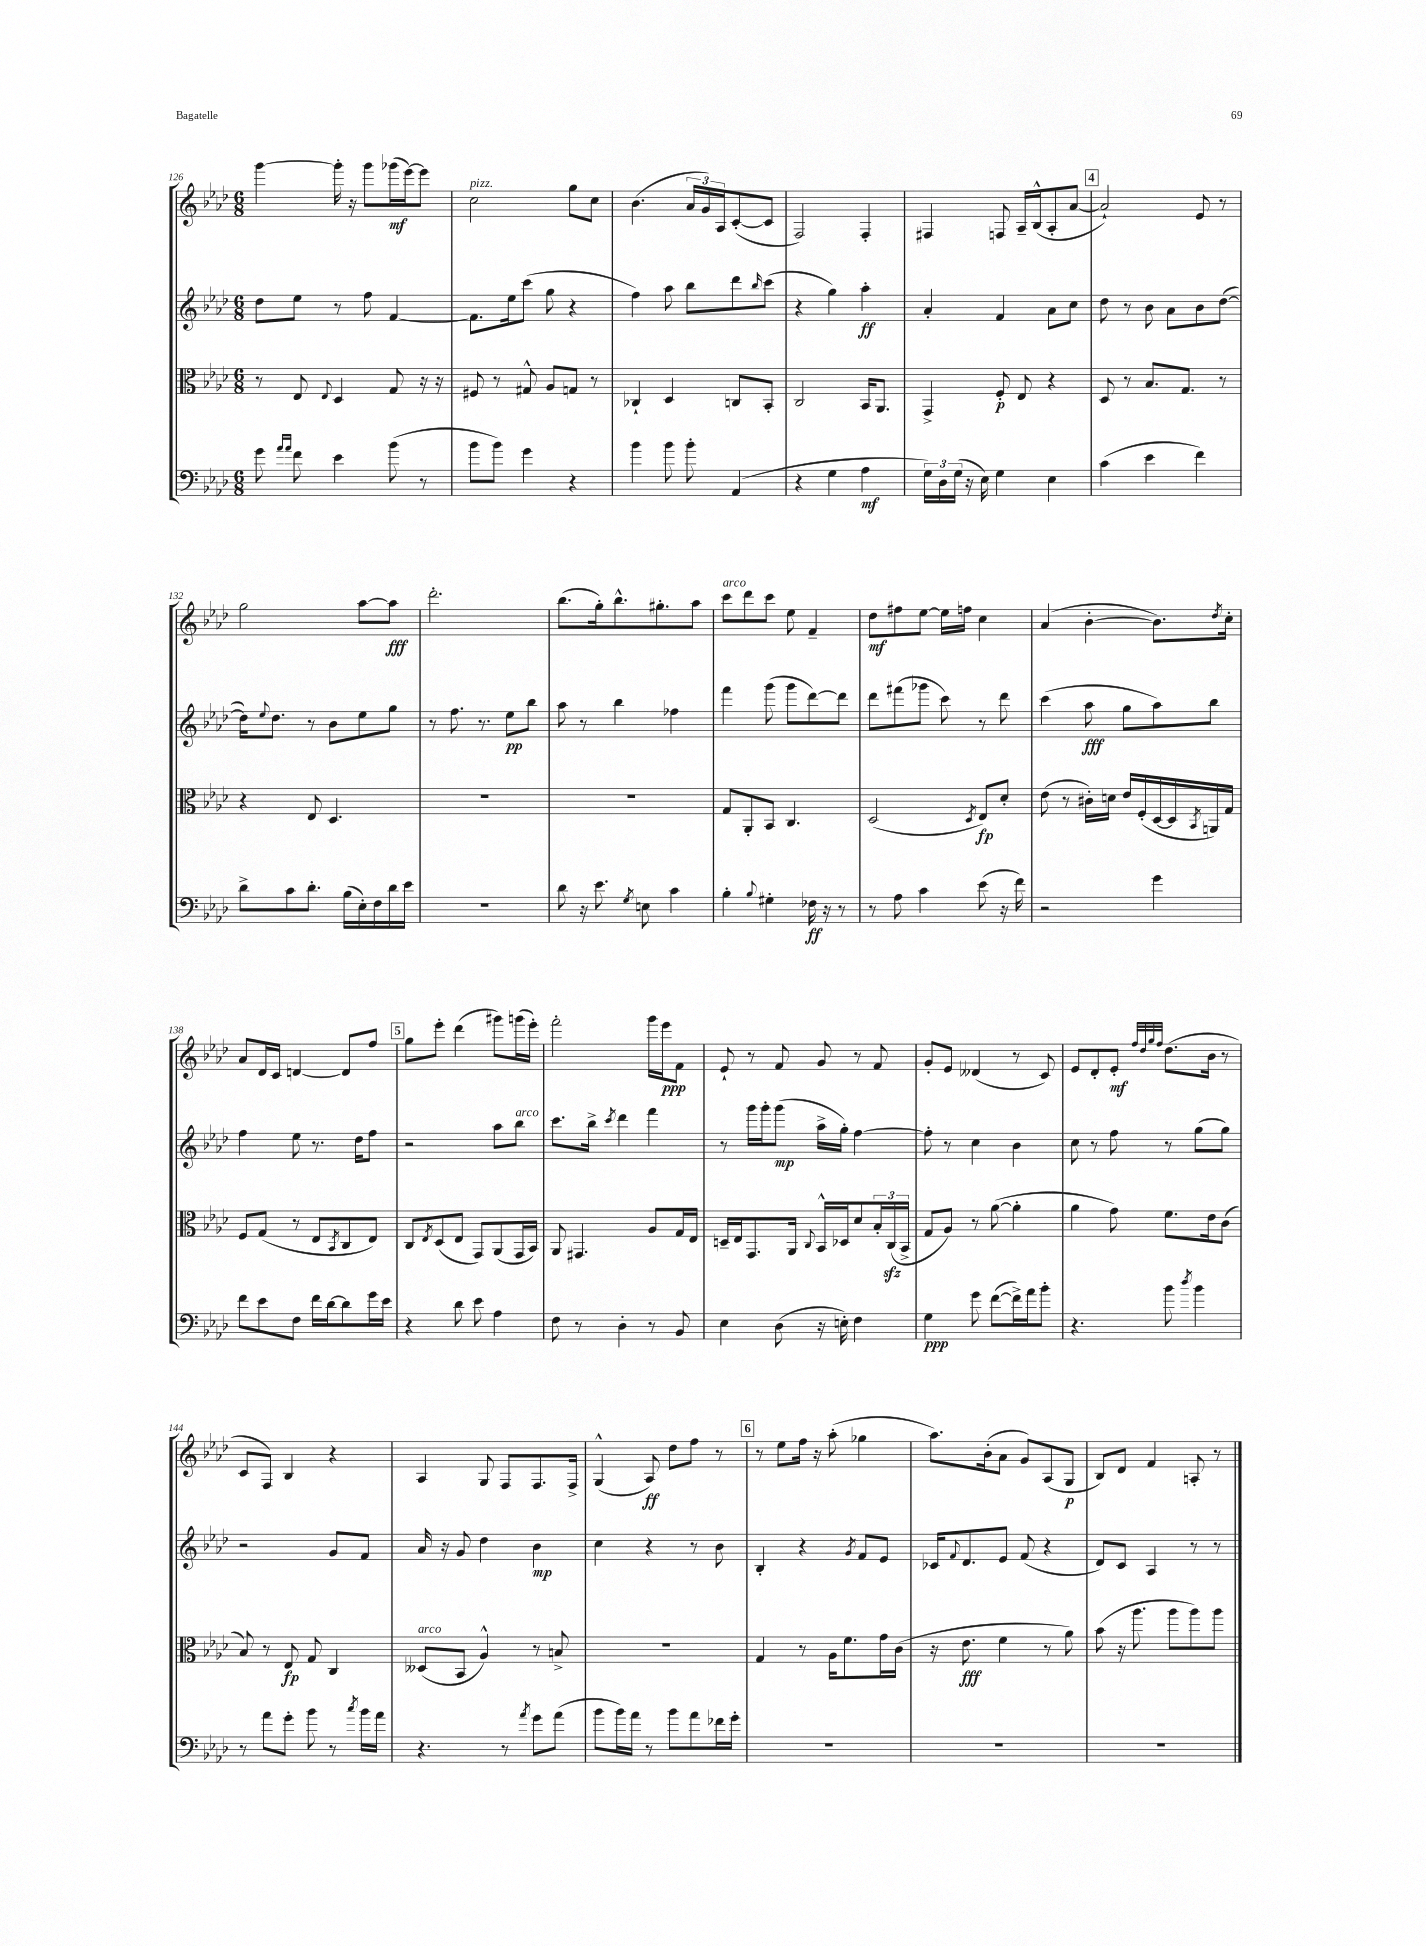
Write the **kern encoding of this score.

**kern	**dynam	**kern	**dynam	**kern	**dynam	**kern	**dynam
*part4	*part4	*part3	*part3	*part2	*part2	*part1	*part1
*staff4	*staff4	*staff3	*staff3	*staff2	*staff2	*staff1	*staff1
*clefF4	*	*clefC3	*	*clefG2	*	*clefG2	*
*k[b-e-a-d-]	*	*k[b-e-a-d-]	*	*k[b-e-a-d-]	*	*k[b-e-a-d-]	*
*M6/8	*	*M6/8	*	*M6/8	*	*M6/8	*
=126	=126	=126	=126	=126	=126	=126	=126
8g\	.	8r	.	8dd-\L	.	[4ggg\	.
16qqa-/LL	.	.	.	.	.	.	.
16qqa-/JJ	.	.	.	.	.	.	.
8f\	.	8E-/	.	8ee-\J	.	.	.
.	.	8qqE-/	.	.	.	.	.
4e-\	.	4D-/	.	8r	.	16ggg'\]	.
.	.	.	.	.	.	16r	.
.	.	.	.	8ff\	.	8ggg\L	.
(8b-\	.	8G/	.	[4f/	.	(16ggg-X\L	mf
.	.	.	.	.	.	[16eee-\J)	.
8r	.	16r	.	.	.	8eee-\J]	.
.	.	16r	.	.	.	.	.
=127	=127	=127	=127	=127	=127	=127	=127
!	!	!	!	!	!	!LO:TX:a:i:t=pizz.	!
8b-\L	.	8F#X/	.	8.f\L]	.	2cc\	.
8b-\J)	.	8r	.	.	.	.	.
.	.	.	.	16ee-\k	.	.	.
4g\	.	8G#X^^/	.	(8ccc\J	.	.	.
.	.	8A-/L	.	8gg\	.	.	.
4r	.	8Gn/J	.	4r	.	8gg\L	.
.	.	8r	.	.	.	8cc\J	.
=128	=128	=128	=128	=128	=128	=128	=128
4b-\	.	4C-X`/	.	4ff\)	.	(4.b-\	.
8b-\	.	4D-/	.	8aa-\	.	.	.
8b-'\	.	.	.	8bb-\L	.	24a-/LL	.
.	.	.	.	.	.	24g/)	.
.	.	.	.	.	.	24A-/J	.
(4AA-/	.	8Cn/L	.	8ddd-\	.	([8c'/	.
.	.	.	.	16qqbb-/	.	.	.
.	.	8BB-'/J	.	(8ccc\J	.	8c/J]	.
=129	=129	=129	=129	=129	=129	=129	=129
4r	.	2C/	.	4r	.	2F/)	.
4G\	.	.	.	4gg\)	.	.	.
4A-\	mf	16BB-/KL	.	4aa-'\	ff	4F'/	.
.	.	8.AA-/J	.	.	.	.	.
=130	=130	=130	=130	=130	=130	=130	=130
24G\LL)	.	4GG^/	.	4a-'/	.	4F#X/	.
24D-\	.	.	.	.	.	.	.
(24G\JJ	.	.	.	.	.	.	.
16r	.	.	.	.	.	.	.
16E-\)	.	.	.	.	.	.	.
4G\	.	8F'/	p	4f/	.	8Fn/	.
.	.	8E-/	.	.	.	16A-~/LL	.
.	.	.	.	.	.	(16B-^^/J	.
4E-\	.	4r	.	8a-\L	.	8A-'/	.
.	.	.	.	8cc\J	.	[8a-/J	.
!!LO:REH:place=s1:t=4
=131	=131	=131	=131	=131	=131	=131	=131
(4c\	.	8D-/	.	8dd-\	.	2a-`/])	.
.	.	8r	.	8r	.	.	.
4e-\	.	8.B-/L	.	8b-\	.	.	.
.	.	.	.	8a-\L	.	.	.
.	.	8.G/J	.	.	.	.	.
4f\)	.	.	.	8b-\	.	8e-/	.
.	.	8r	.	([8dd-\J	.	8r	.
!!LO:LB:g=z
=132	=132	=132	=132	=132	=132	=132	=132
8d-^\L	.	4r	.	16dd-\KL])	.	2gg\	.
.	.	.	.	8qqee-/	.	.	.
.	.	.	.	8.dd-\J	.	.	.
8c\	.	.	.	.	.	.	.
8.d-'\J	.	8E-/	.	8r	.	.	.
.	.	4.D-/	.	8b-\L	.	.	.
(16B-\LL	.	.	.	.	.	.	.
16E-'\)	.	.	.	8ee-\	.	[8aa-\L	.
16F\	.	.	.	.	.	.	.
16d-\	.	.	.	8gg\J	.	8aa-\J]	fff
16e-\JJ	.	.	.	.	.	.	.
=133	=133	=133	=133	=133	=133	=133	=133
2.r	.	2.r	.	8r	.	2.ddd-'\	.
.	.	.	.	8.ff\	.	.	.
.	.	.	.	8.r	.	.	.
.	.	.	.	8ee-\L	pp	.	.
.	.	.	.	8bb-\J	.	.	.
=134	=134	=134	=134	=134	=134	=134	=134
8d-\	.	2.r	.	8aa-\	.	(8.bb-\L	.
16r	.	.	.	8r	.	.	.
8.e-\	.	.	.	.	.	16gg'\k)	.
.	.	.	.	4bb-\	.	8.bb-^^\	.
8qG/	.	.	.	.	.	.	.
8En\	.	.	.	.	.	.	.
.	.	.	.	.	.	8.gg#X'\	.
4c\	.	.	.	4ff-X\	.	.	.
.	.	.	.	.	.	8aa-\J	.
=135	=135	=135	=135	=135	=135	=135	=135
!	!	!	!	!	!	!LO:TX:a:i:t=arco	!
4B-'\	.	8G/L	.	4fff\	.	8ccc\L	.
.	.	8AA-'/	.	.	.	8ddd-\	.
8qqB-/	.	.	.	.	.	.	.
4G#X'\	.	8BB-/J	.	(8ggg\	.	8ccc\J	.
.	.	4.C/	.	8ggg\L	.	8ee-\	.
16F-X\	ff	.	.	[8ddd-\)	.	4f~/	.
16r	.	.	.	.	.	.	.
8r	.	.	.	8ddd-\J]	.	.	.
=136	=136	=136	=136	=136	=136	=136	=136
8r	.	(2D-/	.	8ddd-\L	.	8dd-\L	mf
8A-\	.	.	.	(8fff#X\	.	8ff#X\	.
4c\	.	.	.	8ggg-X\J	.	[8ee-\J	.
.	.	.	.	8ccc\)	.	16ee-\LL]	.
.	.	.	.	.	.	16ffn\JJ	.
.	.	8qD-/	.	.	.	.	.
(8e-\	.	8E-/L)	fp	8r	.	4cc\	.
16r	.	8d-'/J	.	8ddd-\	.	.	.
16f\)	.	.	.	.	.	.	.
=137	=137	=137	=137	=137	=137	=137	=137
2r	.	(8e-\	.	(4ccc\	.	(4a-/	.
.	.	8r	.	.	.	.	.
.	.	16c#X'\LL)	.	8aa-\	fff	[4b-'\	.
.	.	16dn\JJ	.	.	.	.	.
.	.	16e-/LL	.	8gg\L	.	.	.
.	.	(16F'/	.	.	.	.	.
4g\	.	[16D-/	.	8aa-\)	.	8.b-\L])	.
.	.	16D-/]	.	.	.	.	.
.	.	8qBB-/	.	.	.	.	.
.	.	16AAn/)	.	8bb-\J	.	.	.
.	.	.	.	.	.	8qdd-/	.
.	.	16G/JJ	.	.	.	16cc'\Jk	.
!!LO:LB:g=z
=138	=138	=138	=138	=138	=138	=138	=138
8f\L	.	8F/L	.	4ff\	.	8a-/L	.
8e-\	.	(8G/J	.	.	.	16d-/L	.
.	.	.	.	.	.	16c/JJ	.
8F\J	.	8r	.	8ee-\	.	[4dn/	.
16f\LL	.	8E-/L	.	8.r	.	.	.
[16d-\J	.	.	.	.	.	.	.
.	.	8qBB-/	.	.	.	.	.
8d-\]	.	8C/	.	.	.	8d/L]	.
.	.	.	.	16dd-\KL	.	.	.
16g\L	.	8E-/J)	.	8ff\J	.	8ff/J	.
16e-\JJ	.	.	.	.	.	.	.
!!LO:REH:place=s1:t=5
=139	=139	=139	=139	=139	=139	=139	=139
4r	.	8C/L	.	2r	.	8gg\L	.
.	.	8qE-/	.	.	.	.	.
.	.	(8D-/	.	.	.	8eee-'\J	.
8d-\	.	8E-/J	.	.	.	(4ddd-\	.
8e-\	.	8GG/L)	.	.	.	.	.
4A-\	.	(8AA-/	.	8aa-\L	.	8ggg#X\L)	.
!	!	!	!	!LO:TX:a:i:t=arco	!	!	!
.	.	16GG/L	.	8bb-\J	.	(16gggn\L	.
.	.	16BB-/JJ)	.	.	.	16eee-'\JJ)	.
=140	=140	=140	=140	=140	=140	=140	=140
8F\	.	8AA-/	.	8.ccc\L	.	2fff'\	.
8r	.	4.GG#X/	.	.	.	.	.
.	.	.	.	16bb-^\Jk	.	.	.
.	.	.	.	8qccc/	.	.	.
4D-'\	.	.	.	4ddd-\	.	.	.
8r	.	8A-/L	.	4fff\	.	16ggg\LL	.
.	.	.	.	.	.	16eee-\J	ppp
8BB-/	.	16G/L	.	.	.	8f\J	.
.	.	16E-/JJ	.	.	.	.	.
=141	=141	=141	=141	=141	=141	=141	=141
4E-\	.	16Dn~/LL	.	8r	.	8e-`/	.
.	.	16E-/J	.	.	.	.	.
.	.	8.GG/	.	16ggg\LL	.	8r	.
.	.	.	.	16ggg'\J	.	.	.
(8D-\	.	.	.	(8ggg\J	mp	8f/	.
.	.	16AA-/Jk	.	.	.	.	.
.	.	8qqC/	.	.	.	.	.
16r	.	16BB-^^/LL	.	16aa-^\LL	.	8g/	.
16En'\)	.	16D-X/J	.	16gg'\JJ)	.	.	.
4F\	.	8d-/	.	[4ff\	.	8r	.
.	.	24B-'/L	.	.	.	8f/	.
.	.	(24Czz/	.	.	.	.	.
.	.	24BB-^/JJ	.	.	.	.	.
=142	=142	=142	=142	=142	=142	=142	=142
4G\	ppp	8G/L	.	8ff'\]	.	8g'/L	.
.	.	8A-/J)	.	8r	.	8e-/J	.
8g\	.	8r	.	4cc\	.	(4d--X/	.
([8f\L	.	([8a-\	.	.	.	.	.
16f^\L])	.	4a-'\]	.	4b-\	.	8r	.
16a-\J	.	.	.	.	.	.	.
8b-'\J	.	.	.	.	.	8c/)	.
=143	=143	=143	=143	=143	=143	=143	=143
4.r	.	4a-\	.	8cc\	.	8e-/L	.
.	.	.	.	8r	.	8d-'/	.
.	.	8g\)	.	8ff\	.	8e-'/J	mf
.	.	.	.	.	.	32qqff/LLL	.
.	.	.	.	.	.	32qqdd-/	.
.	.	.	.	.	.	32qqgg/	.
.	.	.	.	.	.	32qqff/JJJ	.
8b-\	.	8.f\L	.	8r	.	(8.dd-\L	.
8qdd-/	.	.	.	.	.	.	.
4b-\	.	.	.	(8gg\L	.	.	.
.	.	16e-\k	.	.	.	16b-\Jk	.
.	.	(8c\J	.	8gg\J)	.	8r	.
!!LO:LB:g=z
=144	=144	=144	=144	=144	=144	=144	=144
8r	.	8B-/)	.	2r	.	8c/L	.
8a-\L	.	8r	.	.	.	8F/J)	.
8g'\J	.	8E-/	fp	.	.	4B-/	.
8b-\	.	8G/	.	.	.	.	.
8r	.	4C/	.	8g/L	.	4r	.
8qcc/	.	.	.	.	.	.	.
16b-\LL	.	.	.	8f/J	.	.	.
16a-\JJ	.	.	.	.	.	.	.
=145	=145	=145	=145	=145	=145	=145	=145
!	!	!LO:TX:a:i:t=arco	!	!	!	!	!
4.r	.	(8D--X/L	.	16a-/	.	4A-/	.
.	.	.	.	16r	.	.	.
.	.	8BB-/J	.	8g/	.	.	.
.	.	4A-^^/)	.	4dd-\	.	8G/	.
8r	.	.	.	.	.	8F/L	.
8qa-/	.	.	.	.	.	.	.
8g\L	.	8r	.	4b-\	mp	8.F/	.
(8a-\J	.	8Bn^/	.	.	.	.	.
.	.	.	.	.	.	16F^/Jk	.
=146	=146	=146	=146	=146	=146	=146	=146
8b-\L	.	2.r	.	4cc\	.	(4G^^/	.
16b-\L)	.	.	.	.	.	.	.
16a-\JJ	.	.	.	.	.	.	.
8r	.	.	.	4r	.	8A-/)	ff
8b-\L	.	.	.	.	.	8dd-\L	.
8a-\	.	.	.	8r	.	8ff\J	.
16f-X\L	.	.	.	8b-\	.	8r	.
16g'\JJ	.	.	.	.	.	.	.
!!LO:REH:place=s1:t=6
=147	=147	=147	=147	=147	=147	=147	=147
2.r	.	4G/	.	4B-'/	.	8r	.
.	.	.	.	.	.	8ee-\L	.
.	.	8r	.	4r	.	16ff\Jk	.
.	.	.	.	.	.	16r	.
.	.	16A-\KL	.	.	.	(8aa-'\	.
.	.	8.f\	.	.	.	.	.
.	.	.	.	8qg/	.	.	.
.	.	.	.	8f/L	.	4gg-X\	.
.	.	16g\L	.	8e-/J	.	.	.
.	.	(16c\JJ	.	.	.	.	.
=148	=148	=148	=148	=148	=148	=148	=148
2.r	.	16r	.	16c-X/KL	.	8.aa-\L)	.
.	.	.	.	8qqf/	.	.	.
.	.	8.e-\	fff	8.d-/	.	.	.
.	.	.	.	.	.	(16b-'\k	.
.	.	4f\	.	8e-/J	.	8a-\J	.
.	.	.	.	(8f/	.	8g/L)	.
.	.	8r	.	4r	.	(8A-/	.
.	.	8a-\)	.	.	.	8G/J	p
=149	=149	=149	=149	=149	=149	=149	=149
2.r	.	(8b-\	.	8d-/L)	.	8B-/L)	.
.	.	16r	.	8c/J	.	8d-/J	.
.	.	8.aa-\	.	.	.	.	.
.	.	.	.	4A-/	.	4f/	.
.	.	8aa-\L	.	.	.	.	.
.	.	8aa-\)	.	8r	.	8An'/	.
.	.	8aa-\J	.	8r	.	8r	.
==	==	==	==	==	==	==	==
*-	*-	*-	*-	*-	*-	*-	*-
